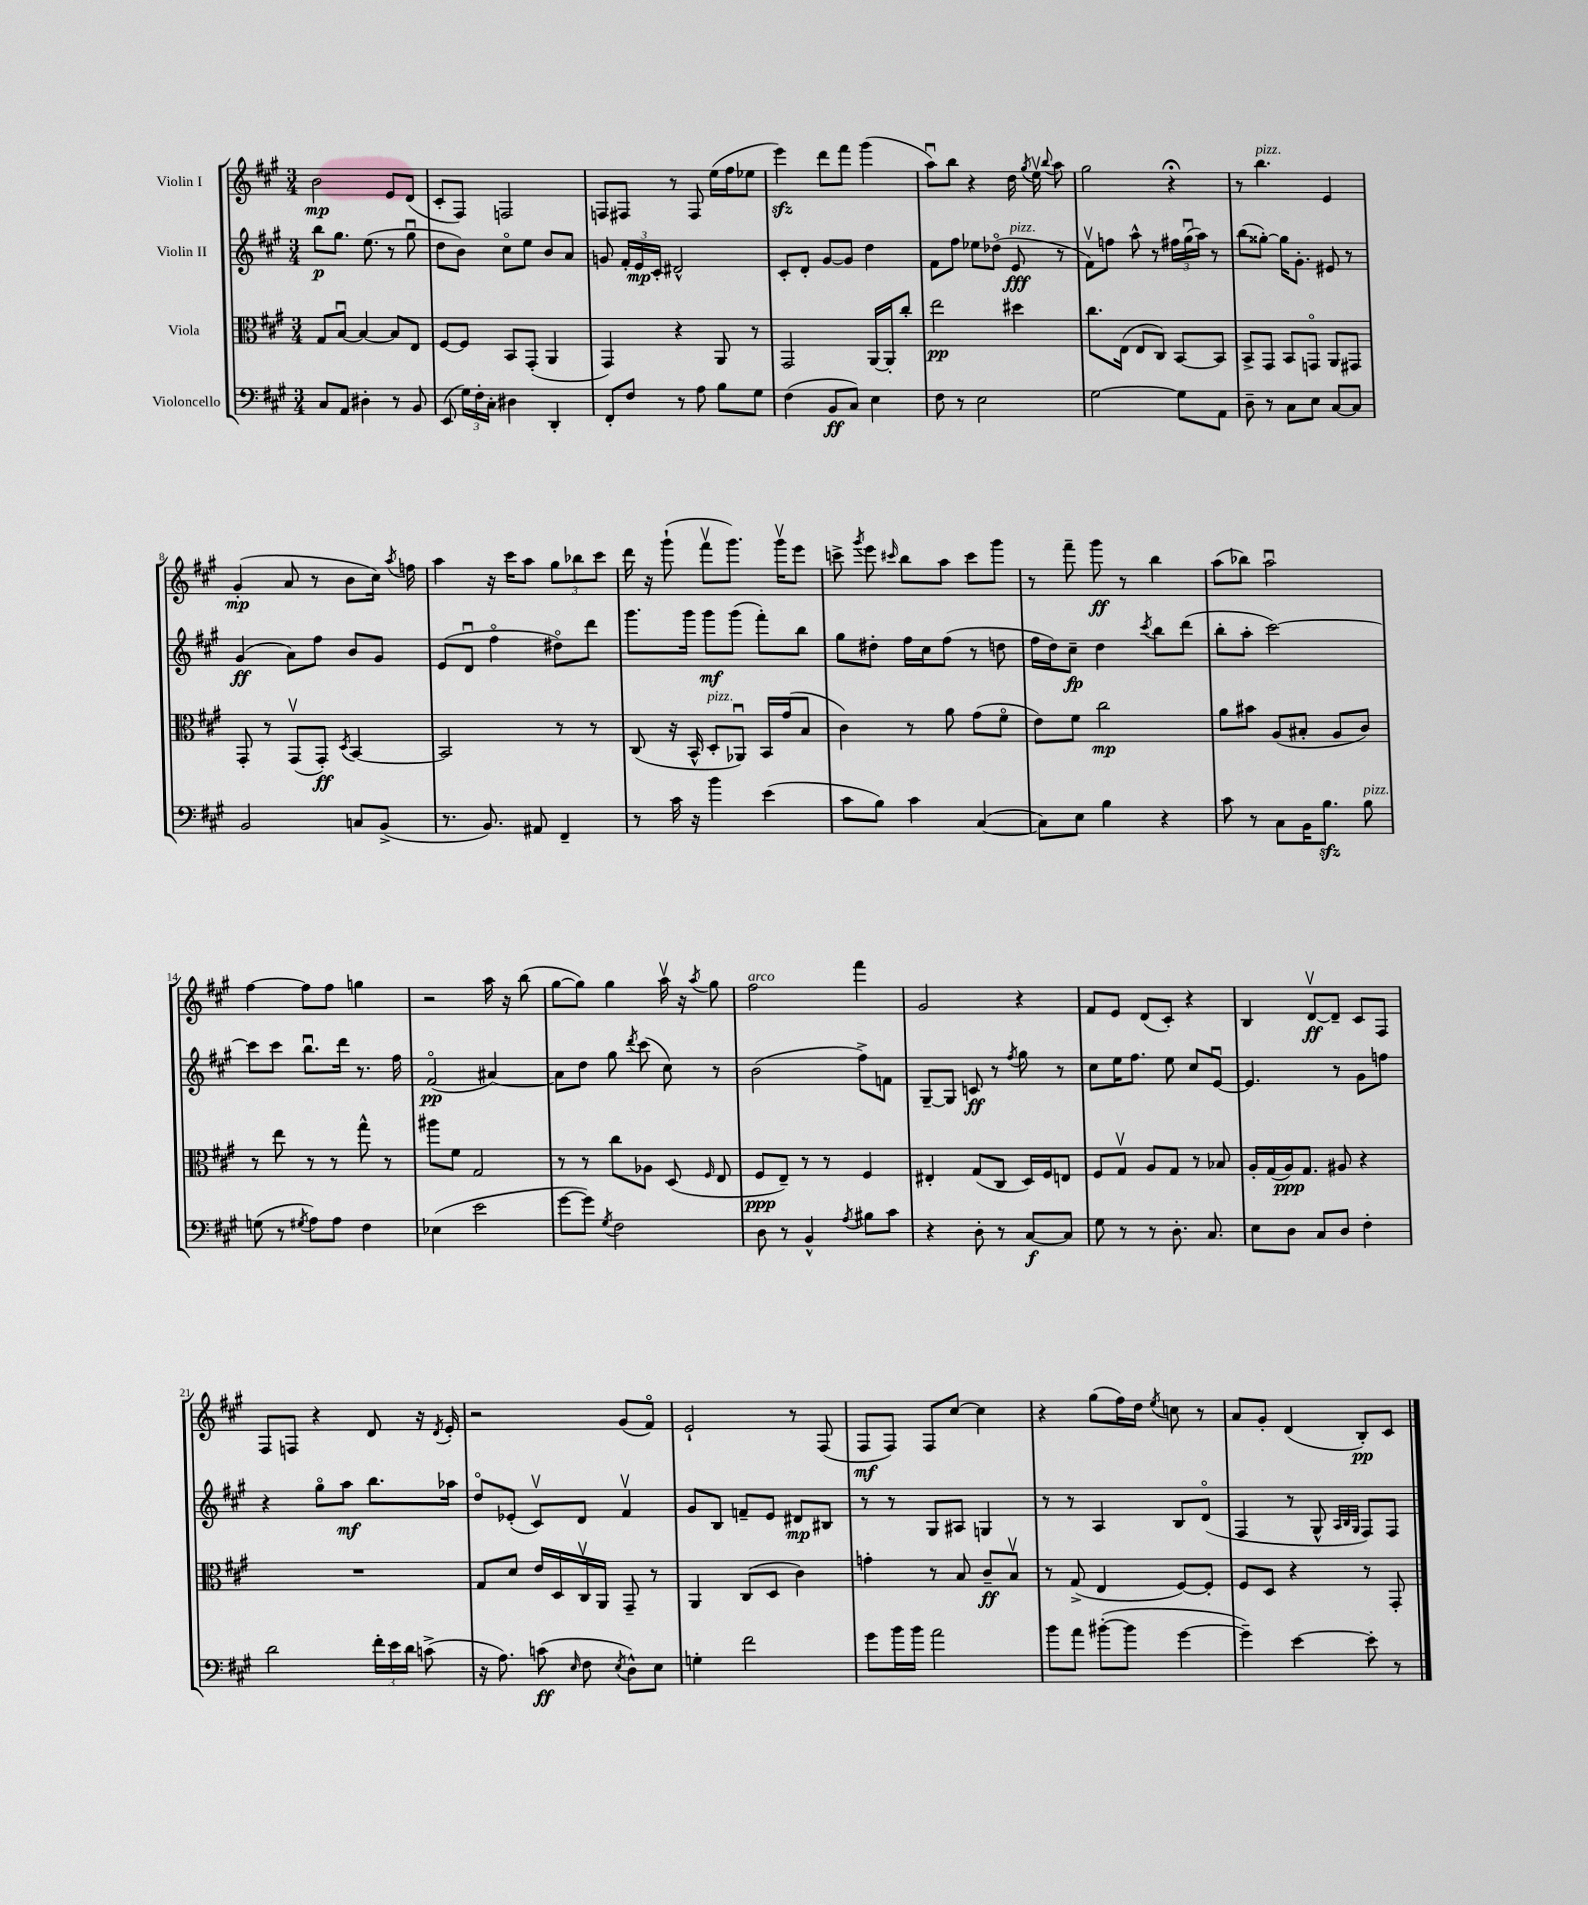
<<
\new StaffGroup <<
\new Staff = "s0" \with { instrumentName = "Violin I" } {
    \clef treble \key a \major \numericTimeSignature \time 3/4
    \autoBeamOff b'2\mp e'8[ d'8]( |
    cis'8[-. fis8]) f2 |
    f8[ fis8] r8 fis8 e''16[( fis''16 ees''8] |
    e'''4\sfz) d'''8[ fis'''8] gis'''4( |
    a''8[\downbow) b''8] r4 d''16 \acciaccatura { gis''8 } e''16\upbow \appoggiatura { b''8 } a''8 |
    gis''2 r4\fermata |
    r8 b''4.^\markup { \italic "pizz." } e'4 |
    gis'4-.\mp( a'8 r8 b'8[ cis''16]) \acciaccatura { a''8 } f''16 |
    a''4 r16 cis'''16[ a''8] \tuplet 3/2 { gis''8[ bes''8 cis'''8] } |
    d'''16 r16 gis'''8-!( fis'''8[\upbow gis'''8.]) gis'''16[\upbow e'''8] |
    c'''8-> \acciaccatura { gis'''8 } e'''8 \grace { cis'''16 } b''8[ a''8] cis'''8[ gis'''8] |
    r8 fis'''8-- gis'''8\ff r8 b''4 |
    a''8[( bes''8]) a''2\downbow |
    fis''4~ fis''8[ fis''8] g''4 |
    r2 a''16 r16 b''8( |
    gis''8[~ gis''8]) gis''4 a''16\upbow r16 \acciaccatura { a''8 } gis''8 |
    fis''2^\markup { \italic "arco" } fis'''4 |
    gis'2 r4 |
    fis'8[ e'8] d'8[( cis'8]-.) r4 |
    b4 d'8[~\upbow\ff d'8]-- cis'8[ fis8] |
    fis8[ f8] r4 d'8 r16 \acciaccatura { d'8 } e'16-. |
    r2 gis'8[( fis'8]\flageolet) |
    e'2-! r8 fis8( |
    fis8[\mf fis8]) fis8[ cis''8]~ cis''4 |
    r4 gis''8[( fis''16) d''16] \acciaccatura { e''8 } c''8 r8 |
    a'8[ gis'8]-. d'4( b8[-.\pp) cis'8] \bar "|." |
}
\new Staff = "s1" \with { instrumentName = "Violin II" } {
    \clef treble \key a \major \numericTimeSignature \time 3/4
    \autoBeamOff b''8[\p gis''8.] e''8.( r8 gis''8\downbow |
    d''8[ b'8]) cis''8[\flageolet e''8] b'8[ a'8] |
    g'8 \tuplet 3/2 { fis'16[-. e'16\mp cis'16]-. } dis'2-^ |
    cis'8[-. d'8]-. gis'8[~ gis'8] d''4 |
    fis'8[ fis''8] ees''8[ des''8]\flageolet( e'8\fff^\markup { \italic "pizz." } r8 |
    fis'8[\upbow) f''8] a''8-^ r8 \tuplet 3/2 { fis''16[ gis''16\downbow( a''16]) } r8 |
    b''8[( gisis''8]~-.) gisis''16[ gis'8.]-. eis'8 r8 |
    gis'4\ff( a'8[) fis''8] b'8[ gis'8] |
    e'8[( d'8]\downbow fis''4\flageolet dis''8[\flageolet) d'''8] |
    gis'''8.[ gis'''16] gis'''8[\mf gis'''8]( fis'''8[-.) b''8] |
    gis''8[ dis''8]-. fis''16[ cis''16 fis''8]( r8 d''8 |
    fis''16[ d''16) cis''8]--\fp d''4 \acciaccatura { cis'''8 } b''8[ d'''8]( |
    b''8[-. a''8]-. cis'''2~) |
    cis'''8[ cis'''8] b''8.[\downbow d'''16] r8. fis''16 |
    fis'2\flageolet\pp( ais'4~) |
    ais'8[ d''8] gis''8 \acciaccatura { d'''8 } cis'''8( cis''8) r8 |
    b'2( fis''8[->) f'8] |
    gis8[~-- gis8] c'8\ff r8 \acciaccatura { fis''8 } gis''8 r8 |
    cis''8[ e''16 fis''8.] e''8 cis''8[ e'8]~\downbow |
    e'4. r8 gis'8[ f''8] |
    r4 gis''8[\flageolet a''8]\mf b''8.[ aes''16] |
    d''8[\flageolet ees'8]-.( cis'8[\upbow) d'8] fis'4\upbow |
    gis'8[ b8] f'8[-- e'8] dis'8[\mp bis8] |
    r8 r8 gis8[ ais8] g4 |
    r8 r8 a4 b8[ d'8]\flageolet( |
    fis4 r8 gis8-^ \grace { a32[ b32 gis32] } fis8[) fis8] \bar "|." |
}
\new Staff = "s2" \with { instrumentName = "Viola" } {
    \clef alto \key a \major \numericTimeSignature \time 3/4
    \autoBeamOff gis8[ b8]~\downbow b4~ b8[ e8] |
    fis8[~ fis8] b,8[ gis,8]-.( a,4 |
    gis,4) r4 a,8 r8 |
    gis,2 a,16[~ a,16-. cis''8]-. |
    e''2\pp dis''4 |
    cis''8.[ e16]( e8[ cis8]) b,8[~ b,8] |
    b,8[-> gis,8] b,8[ g,8]\flageolet a,8[ gis,8] |
    gis,8-. r8 gis,8[\upbow( gis,8]-.\ff) \acciaccatura { d8 } b,4~ |
    b,2 r8 r8 |
    cis8( r16 b,16-^ d8[-.^\markup { \italic "pizz." } aes,8]\downbow) b,16[ gis'16( b8] |
    cis'4) r8 a'8 gis'8[( fis'8]\flageolet |
    e'8[) fis'8] cis''2\mp |
    a'8[ bis'8] a8[( bis8]-. a8[ cis'8]) |
    r8 e''8 r8 r8 gis''8-^ r8 |
    ais''8[ fis'8] gis2 |
    r8 r8 cis''8[ aes8] d8( \grace { fis16 } e8 |
    fis8[\ppp e8]--) r8 r8 fis4 |
    eis4-. gis8[( cis8] d16[) fis16 e8] |
    fis8[ gis8]\upbow a8[ gis8] r8 bes8 |
    a16[-. gis16( a16\ppp) gis8.] ais8 r4 |
    R2. |
    gis8[ d'8] e'16[ d16 cis16\upbow a,16] gis,8-- r8 |
    a,4 cis8[( d8] cis'4) |
    g'4-. r8 b8 cis'8[--\ff b8]\upbow |
    r8 gis8->( e4 fis8[~) fis8]-. |
    fis8[ d8] r4 r8 gis,8-. \bar "|." |
}
\new Staff = "s3" \with { instrumentName = "Violoncello" } {
    \clef bass \key a \major \numericTimeSignature \time 3/4
    \autoBeamOff cis8[ a,8] dis4-. r8 b,8 |
    e,8( \tuplet 3/2 { gis16[) fis16-. cis16]-. } dis4 d,4-. |
    fis,8[-. fis8] r8 a8 b8[ gis8] |
    fis4( b,8[\ff cis8]) e4 |
    fis8 r8 e2 |
    gis2~ gis8[ a,8] |
    d8-- r8 cis8[ e8] cis8[~ cis8] |
    b,2 c8[ b,8]->( |
    r8. b,8.) ais,8 fis,4-- |
    r8 cis'16 r16 b'4 e'4( |
    cis'8[ b8]) cis'4 cis4~( |
    cis8[) e8] b4 r4 |
    cis'8 r8 cis8[ b,16 b8.]\sfz b8^\markup { \italic "pizz." } |
    g8( r8 \acciaccatura { gis8 } a8[) a8] fis4 |
    ees4( e'2 |
    gis'8[~ gis'8]) \acciaccatura { gis8 } fis2 |
    d8 r8 b,4-^ \acciaccatura { a8 } bis8[ cis'8] |
    r4 d8-. r8 cis8[~\f cis8] |
    gis8 r8 r8 d8.-. cis8. |
    e8[ d8] cis8[ d8] fis4-. |
    d'2 \tuplet 3/2 { fis'16[-. e'16 d'16] } c'8->( |
    r16 a8.) c'8\ff( \grace { e16 } fis8 \acciaccatura { e8 } d8[-^) e8] |
    g4-. fis'2 |
    gis'8[ b'16 b'16] a'2 |
    b'8[ a'8] bis'8[~-.( bis'8] gis'4~ |
    gis'4--) e'4~ e'8-. r8 \bar "|." |
}
>>
>>
